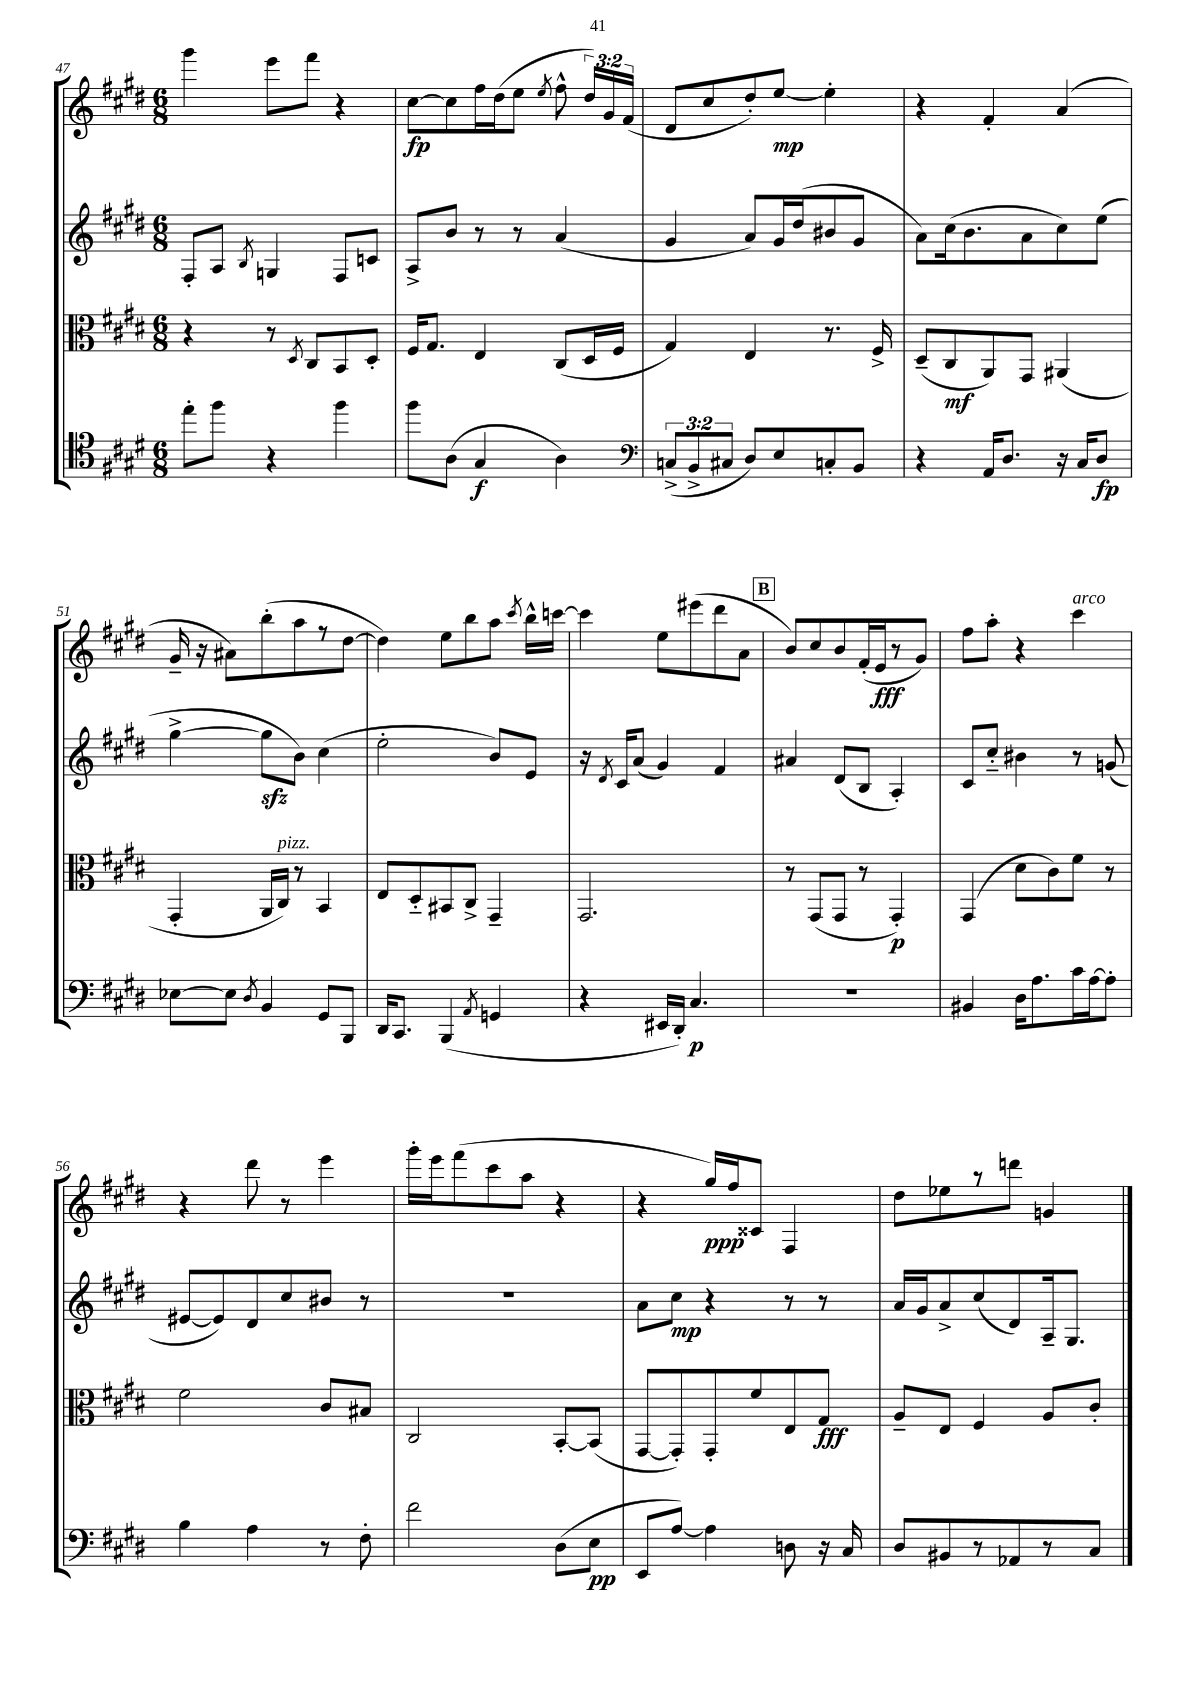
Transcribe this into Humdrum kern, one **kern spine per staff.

**kern	**kern	**kern	**kern
*staff4	*staff3	*staff2	*staff1
*clefC4	*clefC3	*clefG2	*clefG2
*k[f#c#g#d#]	*k[f#c#g#d#]	*k[f#c#g#d#]	*k[f#c#g#d#]
*M6/8	*M6/8	*M6/8	*M6/8
8ee'	4r	8F#'	4ggg#
8ff#	.	8A	.
.	.	8qB	.
4r	8r	4G	8eee
.	8qD#	.	.
.	8C#	.	8fff#
4ff#	8BB	8F#	4r
.	8D#'	8c	.
=	=	=	=
8ff#	16F#	8A^	[8cc#
.	8.G#	.	.
(8A	.	8b	8cc#]
4G#	4E	8r	16ff#
.	.	.	(16dd#
.	.	8r	8ee
.	.	.	8qee
4A)	(8C#	(4a	8ff#^^
.	16D#	.	24dd#)
.	.	.	24g#
.	16F#	.	.
.	.	.	(24f#
=	=	=	=
*clefF4	*	*	*
(12C^	4G#)	4g#	8d#
12BB^	.	.	.
.	.	.	8cc#
12C#	.	.	.
8D#)	4E	8a)	8dd#')
8E	.	16g#	[8ee
.	.	(16dd#	.
8C'	8.r	8b#	4ee']
8BB	.	8g#	.
.	16F#^	.	.
=	=	=	=
4r	(8D#~	8a)	4r
.	8C#	(16cc#	.
.	.	8.b	.
16AA	8AA)	.	4f#'
8.D#	.	.	.
.	8GG#	8a	.
16r	(4AA#	8cc#)	(4a
16C#	.	.	.
8D#	.	(8ee	.
=	=	=	=
[8E-	4GG#'	[4gg#^	16g#~
.	.	.	16r
8E-]	.	.	8a#)
8qD#	.	.	.
4BB	16AA	8gg#]	(8bb'
.	16C#)	.	.
.	8r	8b)	8aa
8GG#	4BB	(4cc#	8r
8BBB	.	.	[8dd#
=	=	=	=
16DD#	8E	2ee'	4dd#])
8.CC#	.	.	.
.	8D#'~	.	.
(4BBB	8BB#	.	8ee
.	8C#^	.	8bb
8qAA	.	.	.
4GG	4GG#~	8b)	8aa
.	.	.	8qccc#
.	.	8e	16bb^^
.	.	.	[16ccc
=	=	=	=
4r	2.GG#	16r	4ccc]
.	.	8qd#	.
.	.	16c#	.
.	.	(8a	.
16EE#	.	4g#)	8ee
16DD#')	.	.	.
4.C#	.	.	(8eee#
.	.	4f#	8ddd#
.	.	.	8a
=	=	=	=
2.r	8r	4a#	8b)
.	(8GG#	.	8cc#
.	8GG#	(8d#	8b
.	8r	8B	(16f#'
.	.	.	16e
.	4GG#')	4A')	8r
.	.	.	8g#)
=	=	=	=
4BB#	(4GG#	8c#	8ff#
.	.	8cc#'~	8aa'
16D#	8d#	4b#	4r
8.A	.	.	.
.	8c#)	.	.
16c#	8f#	8r	4ccc#
[16A	.	.	.
8A']	8r	(8g	.
=	=	=	=
4B	2f#	[8e#	4r
.	.	8e#])	.
4A	.	8d#	8ddd#
.	.	8cc#	8r
8r	8c#	8b#	4eee
8F#'	8B#	8r	.
=	=	=	=
2f#	2C#	2.r	16ggg#'
.	.	.	16eee
.	.	.	(8fff#
.	.	.	8ccc#
.	.	.	8aa
(8D#	[8BB'	.	4r
8E	(8BB]	.	.
=	=	=	=
8EE	[8GG#	8a	4r
[8A)	8GG#'])	8cc#	.
4A]	8GG#'	4r	16gg#)
.	.	.	16ff#
.	8f#	.	8c##
8D	8E	8r	4F#
16r	8G#	8r	.
16C#	.	.	.
=	=	=	=
8D#	8A~	16a	8dd#
.	.	16g#	.
8BB#	8E	8a^	8ee-
8r	4F#	(8cc#	8r
8AA-	.	8d#)	8ddd
8r	8A	16A~	4g
.	.	8.G#	.
8C#	8c#'	.	.
==	==	==	==
*-	*-	*-	*-
